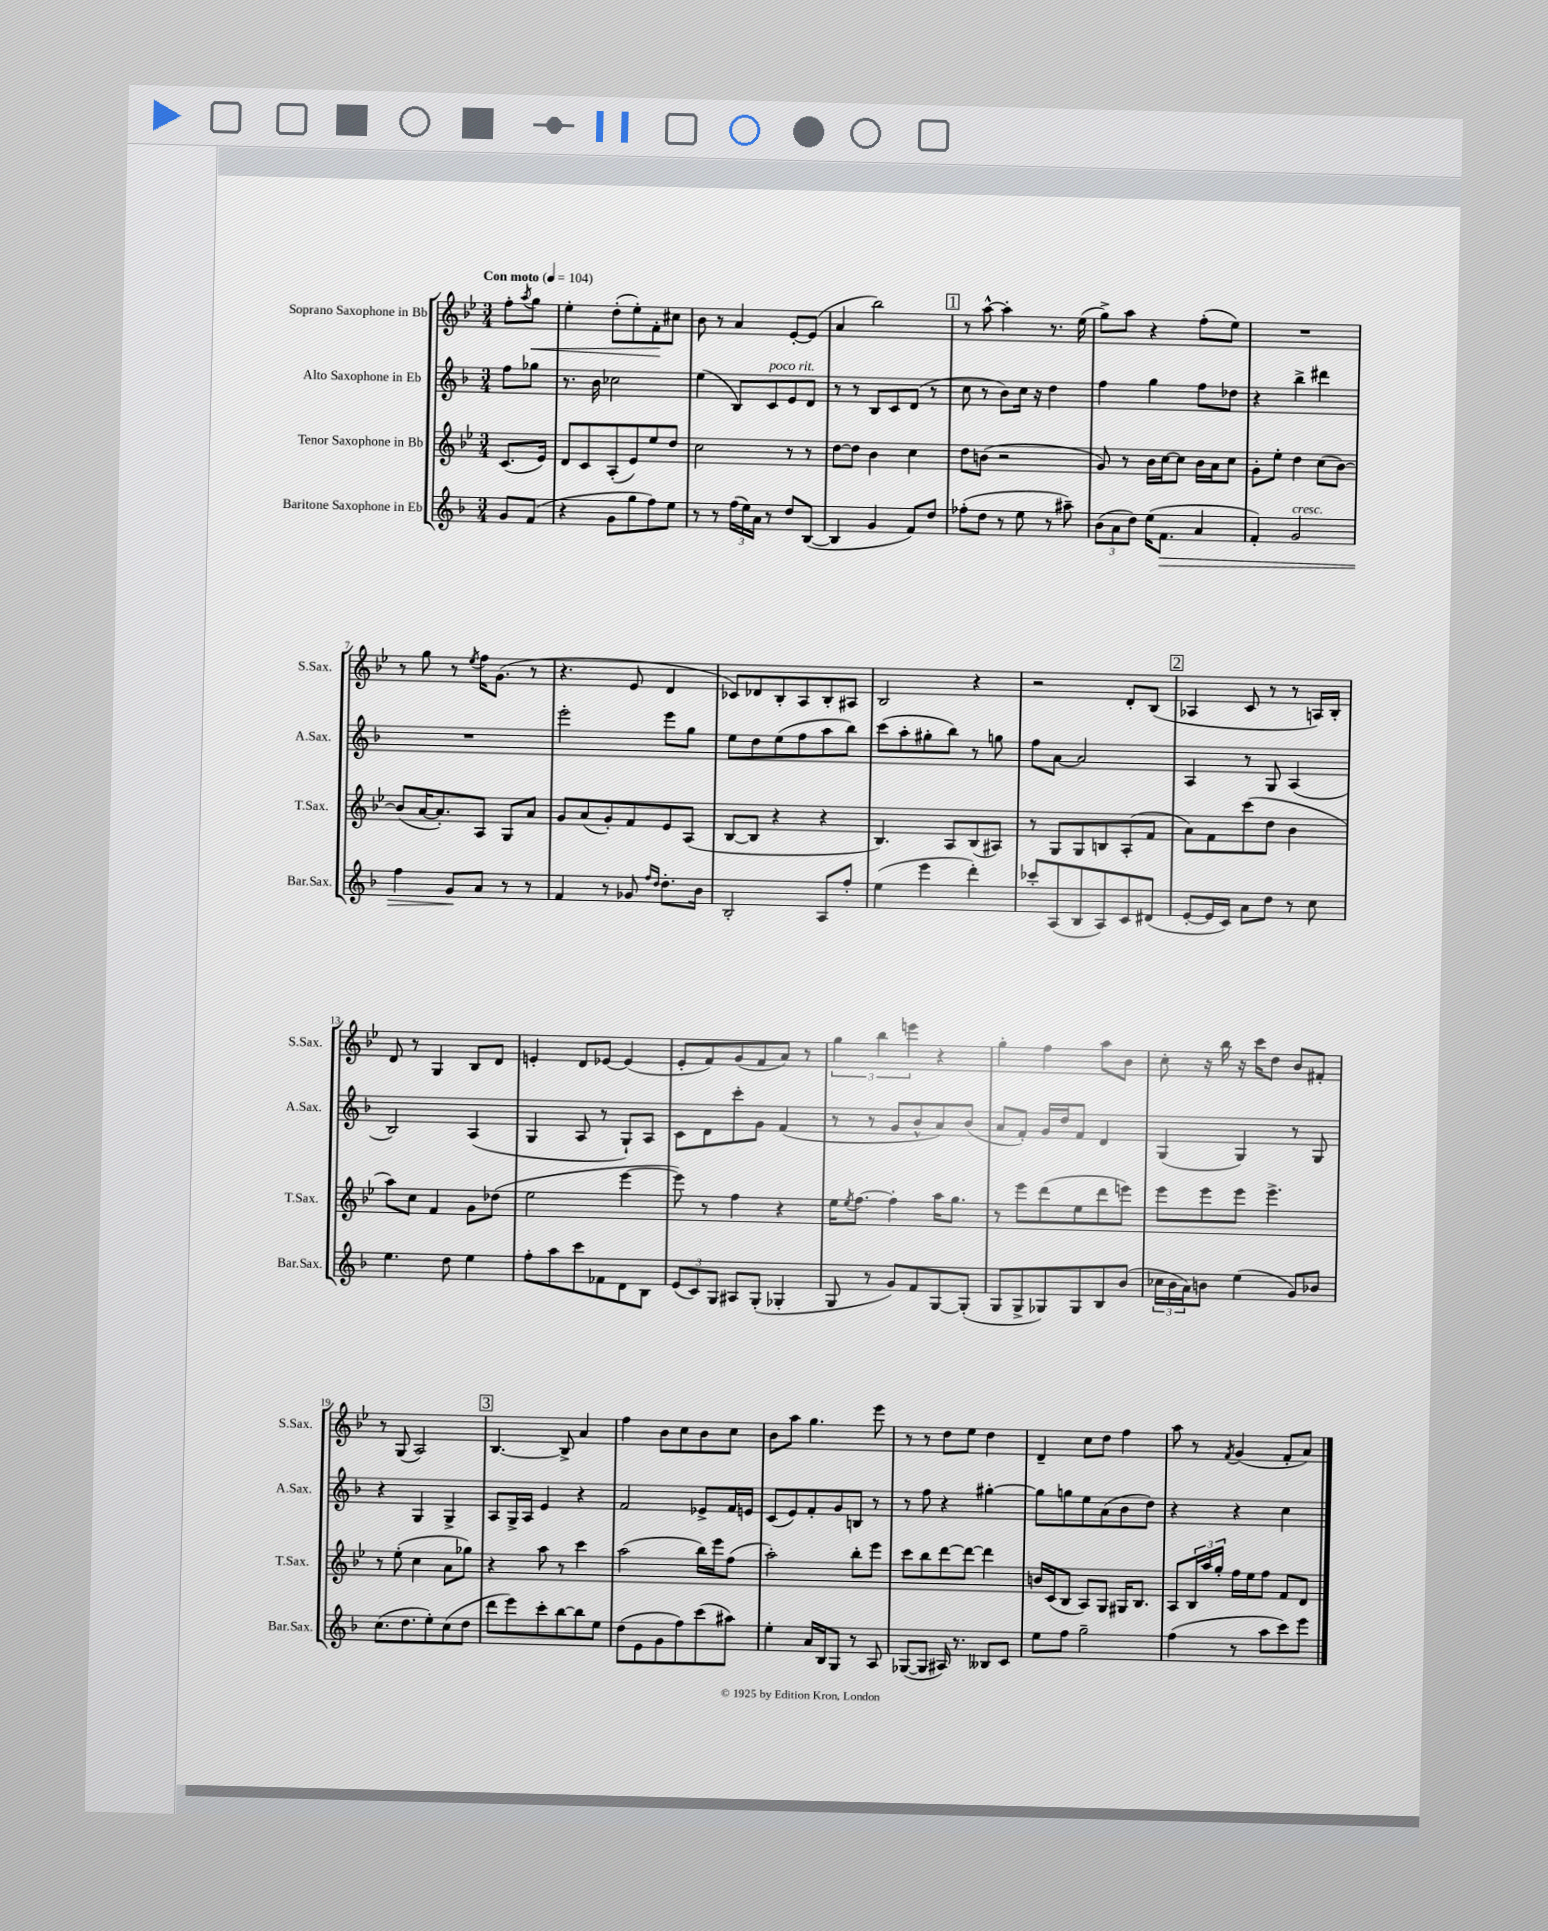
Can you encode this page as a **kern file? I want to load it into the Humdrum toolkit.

**kern	**dynam	**kern	**kern	**kern	**dynam
*part4	*part4	*part3	*part2	*part1	*part1
*staff4	*staff4	*staff3	*staff2	*staff1	*staff1
*I"Baritone Saxophone in Eb	*	*I"Tenor Saxophone in Bb	*I"Alto Saxophone in Eb	*I"Soprano Saxophone in Bb	*
*I'Bar.Sax.	*	*I'T.Sax.	*I'A.Sax.	*I'S.Sax.	*
*clefG2	*	*clefG2	*clefG2	*clefG2	*
*k[b-]	*	*k[b-e-]	*k[b-]	*k[b-e-]	*
*M3/4	*	*M3/4	*M3/4	*M3/4	*
*MM104	*	*MM104	*MM104	*MM104	*
=	=	=	=	=	=
!	!	!	!	!LO:TX:a:B:t=Con moto	!
8g/L	.	(8.c/L	8ff\L	8ff'\L	.
.	.	.	.	8qaa/	.
!	!	!	!	!	!LO:HP:b
(8f/J	.	.	8gg-X\J	8gg\J	<
.	.	16e-/Jk)	.	.	.
=1	=1	=1	=1	=1	=1
4r	.	8d/L	8.r	4ee-'\	.
.	.	8c/	.	.	.
.	.	.	16b-\	.	.
8g\L	.	(8A'/	2cc-X\	(8dd'\L	.
8gg\	.	8e-/)	.	8ee-'\)	.
8ff\)	.	8ee-/	.	8f'\	.
8ee\J	.	8dd/J	.	8cc#X\J	[
=2	=2	=2	=2	=2	=2
8r	.	2cc\	(4ee\	8b-\	.
8r	.	.	.	8r	.
(24ff\LL	.	.	8B-/L)	4a/	.
24ee\)	.	.	.	.	.
24a\JJ	.	.	.	.	.
!	!	!	!LO:TX:a:i:t=poco rit.	!	!
8r	.	.	8c/	.	.
8dd/L	.	8r	8e/	[8e-'/L	.
([8B-/J	.	8r	8d/J	(8e-/J]	.
=3	=3	=3	=3	=3	=3
4B-/]	.	[8dd\L	8r	4a/	.
.	.	8dd\J]	8r	.	.
4g/	.	4b-\	8B-/L	2bb-\)	.
.	.	.	8c/	.	.
8f/L)	.	4cc\	(8d/J	.	.
8dd/J	.	.	8r	.	.
!!LO:REH:place=s1:t=1
=4	=4	=4	=4	=4	=4
(8ff-X'\L	.	8dd\L	8cc\	8r	.
8dd\J	.	(8bn\J	8r	[8aa^^\	.
8r	.	2r	8b-\L)	4aa'\]	.
8ee\	.	.	16cc\Jk	.	.
.	.	.	16r	.	.
8r	.	.	4dd\	8.r	.
8aa#X~\)	.	.	.	.	.
.	.	.	.	(16ee-\	.
=5	=5	=5	=5	=5	=5
(12b-\L	.	8g/)	4ff\	8gg^\L)	.
12a\	.	.	.	.	.
.	.	8r	.	8aa\J	.
12dd\J)	.	.	.	.	.
(16ee\KL	.	16b-\LL	4gg\	4r	.
!	!LO:HP:b	!	!	!	!
8.f\J	>	[16cc\J	.	.	.
.	.	8cc\J]	.	.	.
4a/	.	16b-\LL	8ff\L	(8ff'\L	.
.	.	16a\J	.	.	.
.	.	8cc\J	8dd-X\J	8ee-\J)	.
=6	=6	=6	=6	=6	=6
4f'/)	.	8g'\L	4r	2.r	.
.	.	8ee-'\J	.	.	.
!LO:TX:a:i:t=cresc.	!	!	!	!	!
2g/	.	4dd\	4bb-^\	.	.
.	.	(8cc\L	4ddd#X\	.	.
.	.	[8b-\J)	.	.	.
!!LO:LB:g=z
=7	=7	=7	=7	=7	=7
4ff\	.	(8b-/L]	2.r	8r	.
.	.	[16a/K	.	8gg\	.
.	.	8.a'/])	.	.	.
8g/L	.	.	.	8r	.
.	.	.	.	8qee-/	.
8a/J	]	8A/J	.	16ff\KL	.
.	.	.	.	(8.g\J	.
8r	.	8G/L	.	.	.
8r	.	8a/J	.	8r	.
=8	=8	=8	=8	=8	=8
4f/	.	8g/L	2eee'\	4.r	.
.	.	(8a/	.	.	.
8r	.	8g'/)	.	.	.
8g-X/	.	8f/	.	8e-/	.
16qqff/LL	.	.	.	.	.
16qqdd/JJ	.	.	.	.	.
8.dd'\L	.	8e-/	8eee\L	4d/	.
.	.	(8A/J	8gg\J	.	.
16b-\Jk	.	.	.	.	.
=9	=9	=9	=9	=9	=9
2B-'/	.	[8B-/L	8ee\L	8c-X/L)	.
.	.	8B-/J]	8dd\	8d-X/	.
.	.	4r	(8ee\	8B-'/	.
.	.	.	8ff\	8A/	.
8A/L	.	4r	8aa\	8B-'/	.
8ff'/J	.	.	8bb-\J)	8A#X/J	.
=10	=10	=10	=10	=10	=10
(4ee\	.	4.B-/)	(8ccc\L	2B-/	.
.	.	.	8aa'\	.	.
4eee\	.	.	8gg#X'\	.	.
.	.	8A/L	8bb-\J)	.	.
4ddd'\)	.	(8B-/	8r	4r	.
.	.	8A#X/J)	8ggn\	.	.
=11	=11	=11	=11	=11	=11
8ccc-X'/L	.	8r	8ff\L	2r	.
(8A/	.	8G/L	[8a\J	.	.
8B-/	.	8G/	2a/]	.	.
8A/)	.	8Bn/	.	.	.
8c/	.	(8A'/	.	8d'/L	.
(8d#X/J	.	8f/J	.	(8B-/J	.
!!LO:REH:place=s1:t=2
=12	=12	=12	=12	=12	=12
[8e'/L	.	8a\L)	4A/	4A-X/	.
16e/L]	.	8f\	.	.	.
16c/JJ)	.	.	.	.	.
8a\L	.	(8ccc\	8r	8c/	.
8dd\J	.	8dd\J	8G/	8r	.
8r	.	4b-\	(4A/	8r	.
8cc\	.	.	.	16An/LL)	.
.	.	.	.	16B-'/JJ	.
!!LO:LB:g=z
=13	=13	=13	=13	=13	=13
4.ee\	.	8aa\L)	2B-/)	8d/	.
.	.	8cc\J	.	8r	.
.	.	4f/	.	4G/	.
8dd\	.	.	.	.	.
4ee\	.	8g\L	(4A/	8B-/L	.
.	.	(8dd-X\J	.	8d/J	.
=14	=14	=14	=14	=14	=14
8ff'\L	.	2ee-\	4G/	4en'/	.
8aa\	.	.	.	.	.
8ccc\	.	.	8A/	8d/L	.
8f-X\	.	.	8r	[8e-X/J	.
8d\	.	[4eee-\	8G`/L)	(4e-/]	.
8B-\J	.	.	8A/J	.	.
=15	=15	=15	=15	=15	=15
(12e/L	.	8eee-\])	8c\L	8e-'/L	.
12c/)	.	.	.	.	.
.	.	8r	8d\	8f/)	.
12G/J	.	.	.	.	.
8A#X/L	.	4ff\	8ccc'\	(8g/	.
(8G'/J	.	.	8g\J	8f/	.
4G-X'/	.	4r	(4f/	8a/J)	.
.	.	.	.	8r	.
=16	=16	=16	=16	=16	=16
8G/	.	16ee-\KL	8r	6gg\	.
.	.	8qee-/	.	.	.
.	.	[8.ff\J	.	.	.
8r	.	.	8r	.	.
.	.	.	.	6bb-\	.
8g/L)	.	4ff'\]	8g/L	.	.
.	.	.	.	6eeen\	.
8f/	.	.	8b-^^/	.	.
[8G/	.	16aa\KL	8a/)	4r	.
.	.	8.gg\J	.	.	.
(8G'/J]	.	.	(8b-/J	.	.
=17	=17	=17	=17	=17	=17
8G/L	.	8r	8a/L	4gg'\	.
8G^/	.	8eee-\L	8f'/J)	.	.
8G-X/)	.	(8ddd\	16g/LL	4ff\	.
.	.	.	16dd/J	.	.
8G-/	.	8ee-\	8f/J	.	.
8B-/	.	8ddd\	4d/	8aa\L	.
(8b-/J	.	8eeen\J)	.	8b-\J	.
=18	=18	=18	=18	=18	=18
24cc-X\LL	.	8eee-\L	(4G/	8cc'\	.
24b-\	.	.	.	.	.
24a\J)	.	.	.	.	.
8bn\J	.	8eee-\	.	16r	.
.	.	.	.	16bb-\	.
(4ee\	.	8eee-\J	4G/)	16r	.
.	.	.	.	16ccc\KL	.
.	.	4.eee-^\	.	8dd\J	.
8g/L)	.	.	8r	8b-/L	.
8b-X/J	.	.	8G/	8f#X'/J	.
!!LO:LB:g=z
=19	=19	=19	=19	=19	=19
(8.cc\L	.	8r	4r	8r	.
.	.	(8ee-'\	.	(8G/	.
8.dd\	.	.	.	.	.
.	.	4cc\	4G/	2A/)	.
8ee'\)	.	.	.	.	.
(8cc\	.	8a\L	4G^/	.	.
8dd\J	.	8gg-X\J)	.	.	.
!!LO:REH:place=s1:t=3
=20	=20	=20	=20	=20	=20
8ddd\L	.	4r	8A/L	[4.B-/	.
8eee\)	.	.	16G^/L	.	.
.	.	.	16A/JJ	.	.
8ccc'\	.	8aa\	4e/	.	.
[8bb-\	.	8r	.	8B-^/]	.
8bb-\]	.	4ccc\	4r	4a/	.
8ee\J	.	.	.	.	.
=21	=21	=21	=21	=21	=21
(8dd\L	.	(2aa\	2f/	4ff\	.
8e\	.	.	.	.	.
8g\	.	.	.	8b-\L	.
8ff\)	.	.	.	8cc\	.
(8ccc\	.	16bb-\LL)	8e-X^/L	8b-\	.
.	.	16eee-\J	.	.	.
8aa#X\J)	.	(8ff\J	16f/L	8cc\J	.
.	.	.	16en/JJ	.	.
=22	=22	=22	=22	=22	=22
4ee'\	.	2aa'\)	(8c/L	8b-\L	.
.	.	.	8e/)	8aa\J	.
16a/LL	.	.	8f'/	4.gg\	.
16B-/J	.	.	.	.	.
8G/J	.	.	8g/	.	.
8r	.	8bb-'\L	8Bn/J	.	.
8A/	.	8eee-\J	8r	8eee-\	.
=23	=23	=23	=23	=23	=23
([8G-X/L	.	8ccc\L	8r	8r	.
8G-/J]	.	8bb-\	8ff\	8r	.
16A#X/)	.	[8ddd\	4r	8dd\L	.
8.r	.	.	.	.	.
.	.	8ddd\J_	.	8ee-\J	.
8B--X/L	.	4ddd\]	[4gg#X'\	4dd\	.
8c/J	.	.	.	.	.
=24	=24	=24	=24	=24	=24
8ee\L	.	16bn/LL	8gg#\L]	4d~/	.
.	.	(16c/J	.	.	.
8ff\J	.	8B-/J	8ggn\	.	.
2gg~\	.	8A/L)	8ee\	8cc\L	.
.	.	8G/J	(8a\	8dd\J	.
.	.	16G#X/KL	8b-\	4ff\	.
.	.	8.B-/J	.	.	.
.	.	.	8dd\J)	.	.
=25	=25	=25	=25	=25	=25
(4ff\	.	8A/L	4r	8aa\	.
.	.	24B-/L	.	8r	.
.	.	24aa/	.	.	.
.	.	24gg'/JJ	.	.	.
.	.	.	.	8qf/	.
8r	.	16ff\LL	4r	(4g/	.
.	.	16ee-\J	.	.	.
8aa\L	.	8ff\J	.	.	.
8ccc\)	.	8f/L	4cc\	8f'/L	.
8eee\J	.	8d/J	.	8a/J)	.
==	==	==	==	==	==
*-	*-	*-	*-	*-	*-
